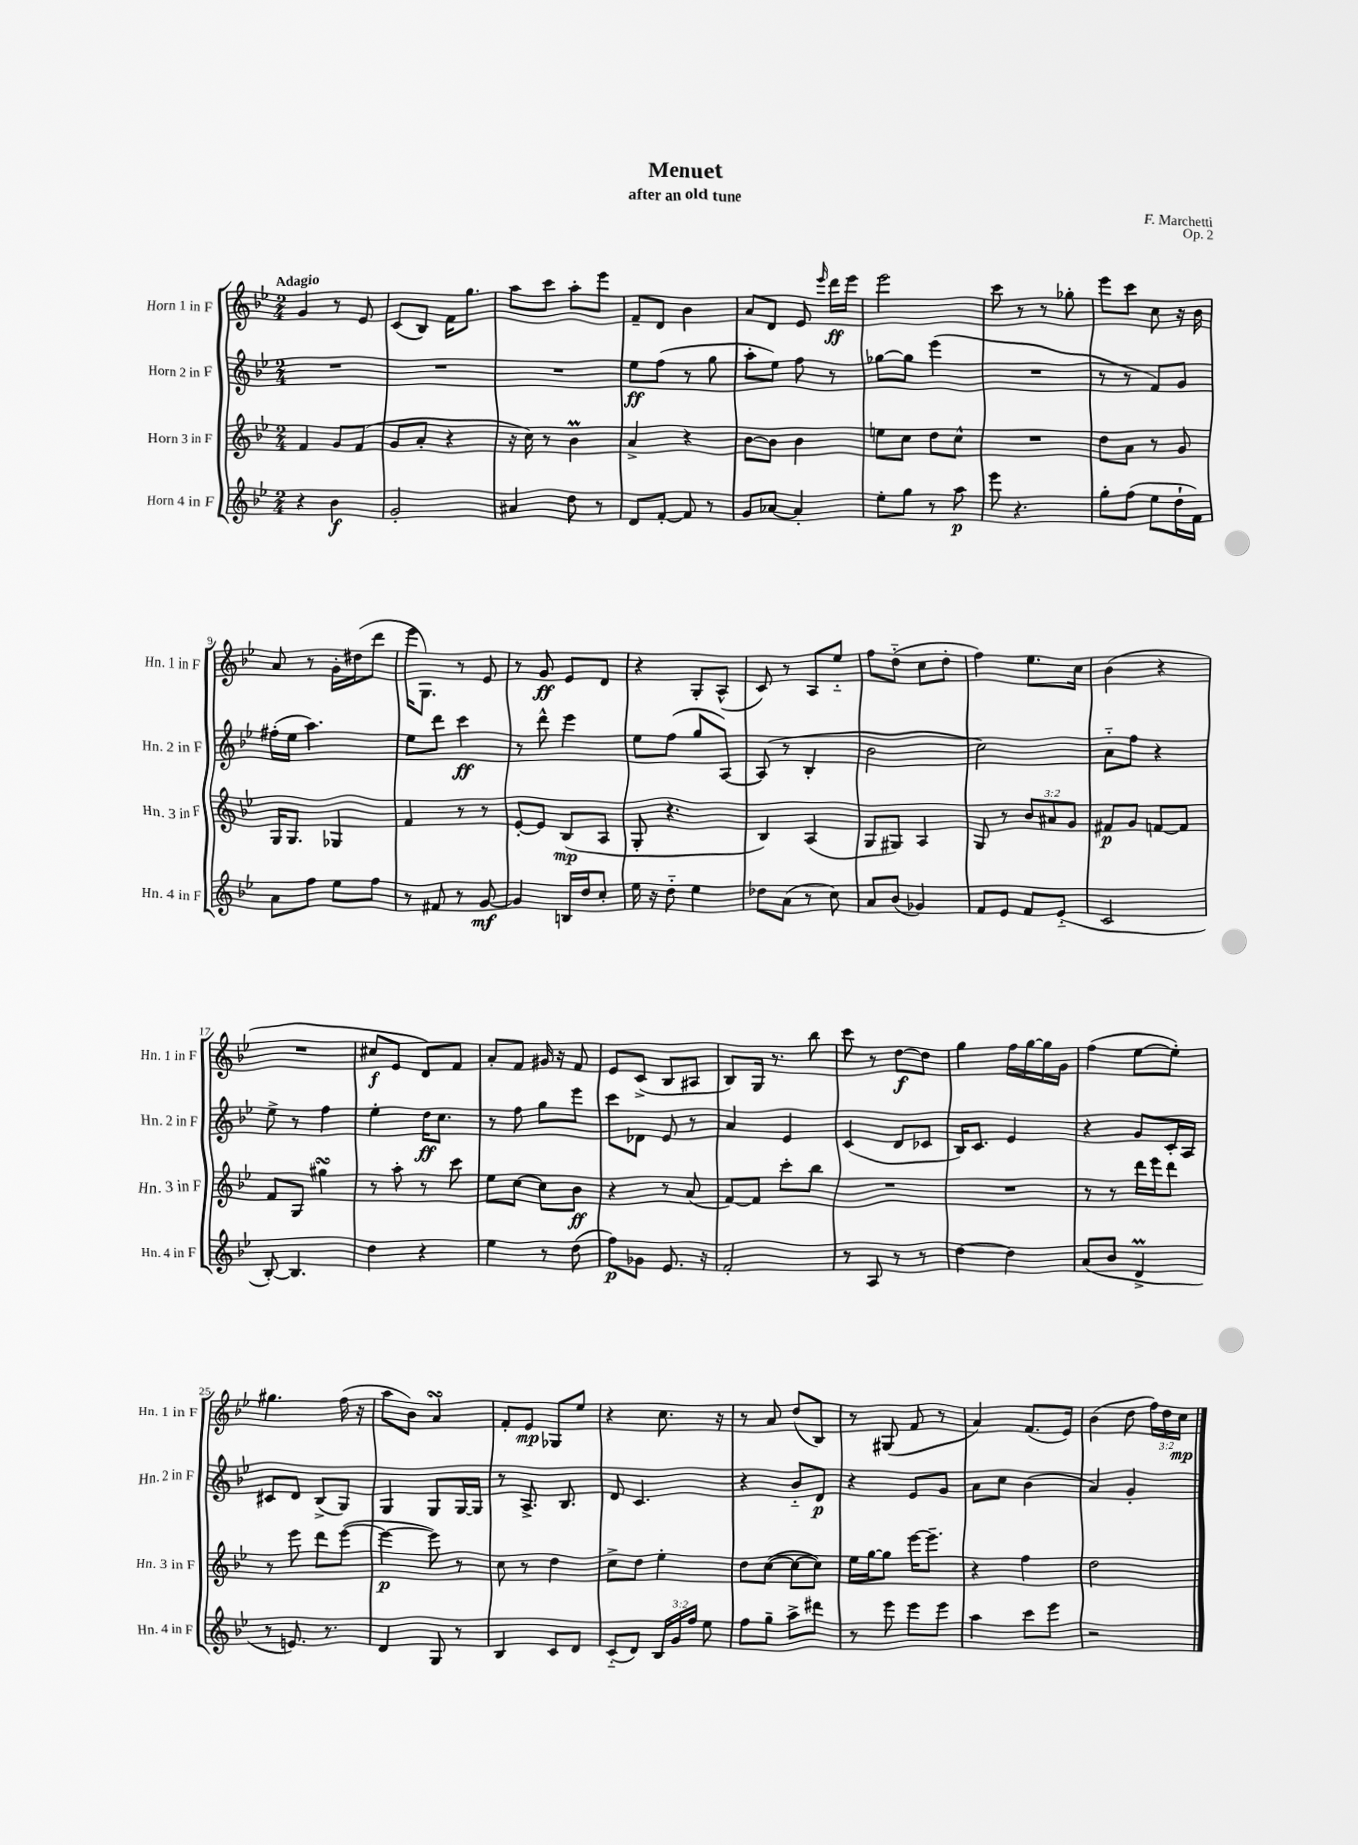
\header { title = "Menuet" composer = "F. Marchetti" subtitle = "after an old tune" opus = "Op. 2" }
<<
\new StaffGroup <<
\new Staff = "s0" \with { instrumentName = "Horn 1 in F" shortInstrumentName = "Hn. 1 in F" } {
    \clef treble \key bes \major \numericTimeSignature \time 2/4 \override Staff.TupletNumber.text = #tuplet-number::calc-fraction-text \tempo "Adagio"
    \autoBeamOff g'4 r8 ees'8 |
    c'8[( bes8]) f'16[ g''8.] |
    a''8[ c'''8] a''8[-. ees'''8] |
    f'8[-- d'8] bes'4 |
    a'8[ d'8] ees'8 \grace { ees'''16 } d'''16[\ff ees'''16] |
    ees'''2 |
    c'''8 r8 r8 ges''8-. |
    ees'''8[ c'''8] c''8 r16 bes'16 |
    a'8 r8 g'16[-. dis''16( d'''8] |
    ees'''16[ g8.]) r8 ees'8 |
    r8 g'8\ff ees'8[ d'8] |
    r4 g8[-. a8]-^( |
    c'8) r8 a8[ ees''8]-_ |
    f''8[ d''8]-_( c''8[ d''8]-. |
    f''4) ees''8.[ c''16] |
    bes'4( r4 |
    R2 |
    cis''8[\f ees'8] d'8[) f'8] |
    a'8[-. f'8] gis'16 r16 f'8 |
    ees'8[ c'8]->( bes8[ ais8] |
    bes8[) g16] r8. bes''8 |
    c'''8 r8 d''8[~\f d''8] |
    g''4 f''16[ g''16~ g''16 g'16] |
    f''4( ees''8[~ ees''8]-.) |
    gis''4. f''16( r16 |
    a''8[ bes'8]) a'4\turn |
    f'8[-. ees'8]\mp ges8[ ees''8] |
    r4 c''8. r16 |
    r8 a'8 d''8[( bes8]) |
    r8 gis8( f'8 r8 |
    a'4) f'8.[( ees'16]) |
    bes'4( d''8 \tuplet 3/2 { f''16[) d''16 c''16]\mp } \bar "|." |
}
\new Staff = "s1" \with { instrumentName = "Horn 2 in F" shortInstrumentName = "Hn. 2 in F" } {
    \clef treble \key bes \major \numericTimeSignature \time 2/4
    \autoBeamOff R2 |
    R2 |
    R2 |
    ees''8[\ff f''8]( r8 g''8 |
    a''8[-. ees''8]) f''8 r8 |
    ges''8[~ ges''8] ees'''4( |
    R2 |
    r8 r8 f'8[) g'8] |
    fis''16[-.( ees''16] a''4.) |
    ees''8[ d'''8] c'''4\ff |
    r8 d'''8-^ ees'''4 |
    ees''8[ f''8]( g''8[ a8]~) |
    a8( r8 bes4-. |
    bes'2 |
    c''2) |
    a'8[-_ f''8] r4 |
    ees''8-> r8 f''4 |
    ees''4-. d''16[\ff c''8.] |
    r8 f''8 g''8[ ees'''8] |
    c'''8[ des'8] ees'8 r8 |
    a'4 ees'4 |
    c'4( d'8[ ces'8] |
    bes16[) c'8.] ees'4 |
    r4 g'8[ c'16-. a16] |
    cis'8[ d'8] bes8[->( g8]) |
    g4 g8[ g16~ g16] |
    r8 a8.-> bes8. |
    d'8 c'4. |
    r4 bes'8[-_ d'8]\p |
    r4 ees'8[ g'8] |
    a'8[ c''8] bes'4( |
    a'4) g'4-. \bar "|." |
}
\new Staff = "s2" \with { instrumentName = "Horn 3 in F" shortInstrumentName = "Hn. 3 in F" } {
    \clef treble \key bes \major \numericTimeSignature \time 2/4 \override Staff.TupletNumber.text = #tuplet-number::calc-fraction-text
    \autoBeamOff f'4 g'8[ f'8]( |
    g'8[ a'8]-. r4 |
    r16 c''16) r8 bes'4\prall |
    a'4-> r4 |
    bes'8[~ bes'8] bes'4 |
    e''8[ c''8] d''8[ c''8]-^ |
    R2 |
    d''8[ a'8] r8 g'8 |
    g16[ g8.] ges4 |
    f'4 r8 r8 |
    ees'8[~-. ees'8] bes8[\mp( a8] |
    g8-. r4. |
    bes4) a4( |
    g8[ gis8]) a4 |
    g8 r8 \tuplet 3/2 { bes'8[ ais'8 g'8] } |
    fis'8[\p g'8] f'8[~ f'8] |
    f'8[ g8] gis''4\turn |
    r8 a''8-. r8 c'''8 |
    ees''8[ c''8]~ c''8[ bes'8]\ff |
    r4 r8 a'8( |
    f'8[~) f'8] c'''8[-. bes''8] |
    R2 |
    R2 |
    r8 r8 d'''16[ ees'''16 d'''8] |
    r8 ees'''8 d'''8[ ees'''8]~( |
    ees'''4~\p ees'''8) r8 |
    c''8 r8 d''4 |
    c''8[-> d''8] ees''4-. |
    d''8[ c''8]~( c''8[~ c''8]) |
    ees''16[ g''16~ g''8] ees'''16[~ ees'''8.]-- |
    r4 f''4 |
    d''2 \bar "|." |
}
\new Staff = "s3" \with { instrumentName = "Horn 4 in F" shortInstrumentName = "Hn. 4 in F" } {
    \clef treble \key bes \major \numericTimeSignature \time 2/4 \override Staff.TupletNumber.text = #tuplet-number::calc-fraction-text
    \autoBeamOff r4 bes'4\f |
    g'2-. |
    ais'4 d''8 r8 |
    d'8[ f'8]~-. f'8 r8 |
    g'8[ aes'8]~ aes'4-. |
    ees''8[-. g''8] r8 a''8\p |
    ees'''8 r4. |
    g''8[-. f''8]( ees''8[ d''16-! f'16]) |
    a'8[ f''8] ees''8[ f''8] |
    r8 fis'8 r8 g'8~\mf |
    g'4 b16[ d''16 c''8]-. |
    ees''16 r16 d''8-_ ees''4 |
    des''8[ a'8]( r8 c''8) |
    a'8[ bes'8]( ges'4) |
    f'8[ ees'8] f'8[ ees'8]-_( |
    c'2 |
    bes8~-.) bes4. |
    d''4 r4 |
    ees''4 r8 d''8( |
    f''8[\p) ges'8] ees'8. r16 |
    f'2-. |
    r8 a8 r8 r8 |
    d''4~ d''4 |
    a'8[( bes'8] d'4->\prall |
    r8 e'8.) r8. |
    d'4 g8 r8 |
    bes4 c'8[ d'8] |
    c'8[-_( d'8]) \tuplet 3/2 { bes16[ g'16 f''16] } ees''8 |
    f''8[ g''8]-- a''8[-> dis'''8] |
    r8 ees'''8 ees'''8[ ees'''8] |
    a''4 c'''8[ ees'''8] |
    r2 \bar "|." |
}
>>
>>
